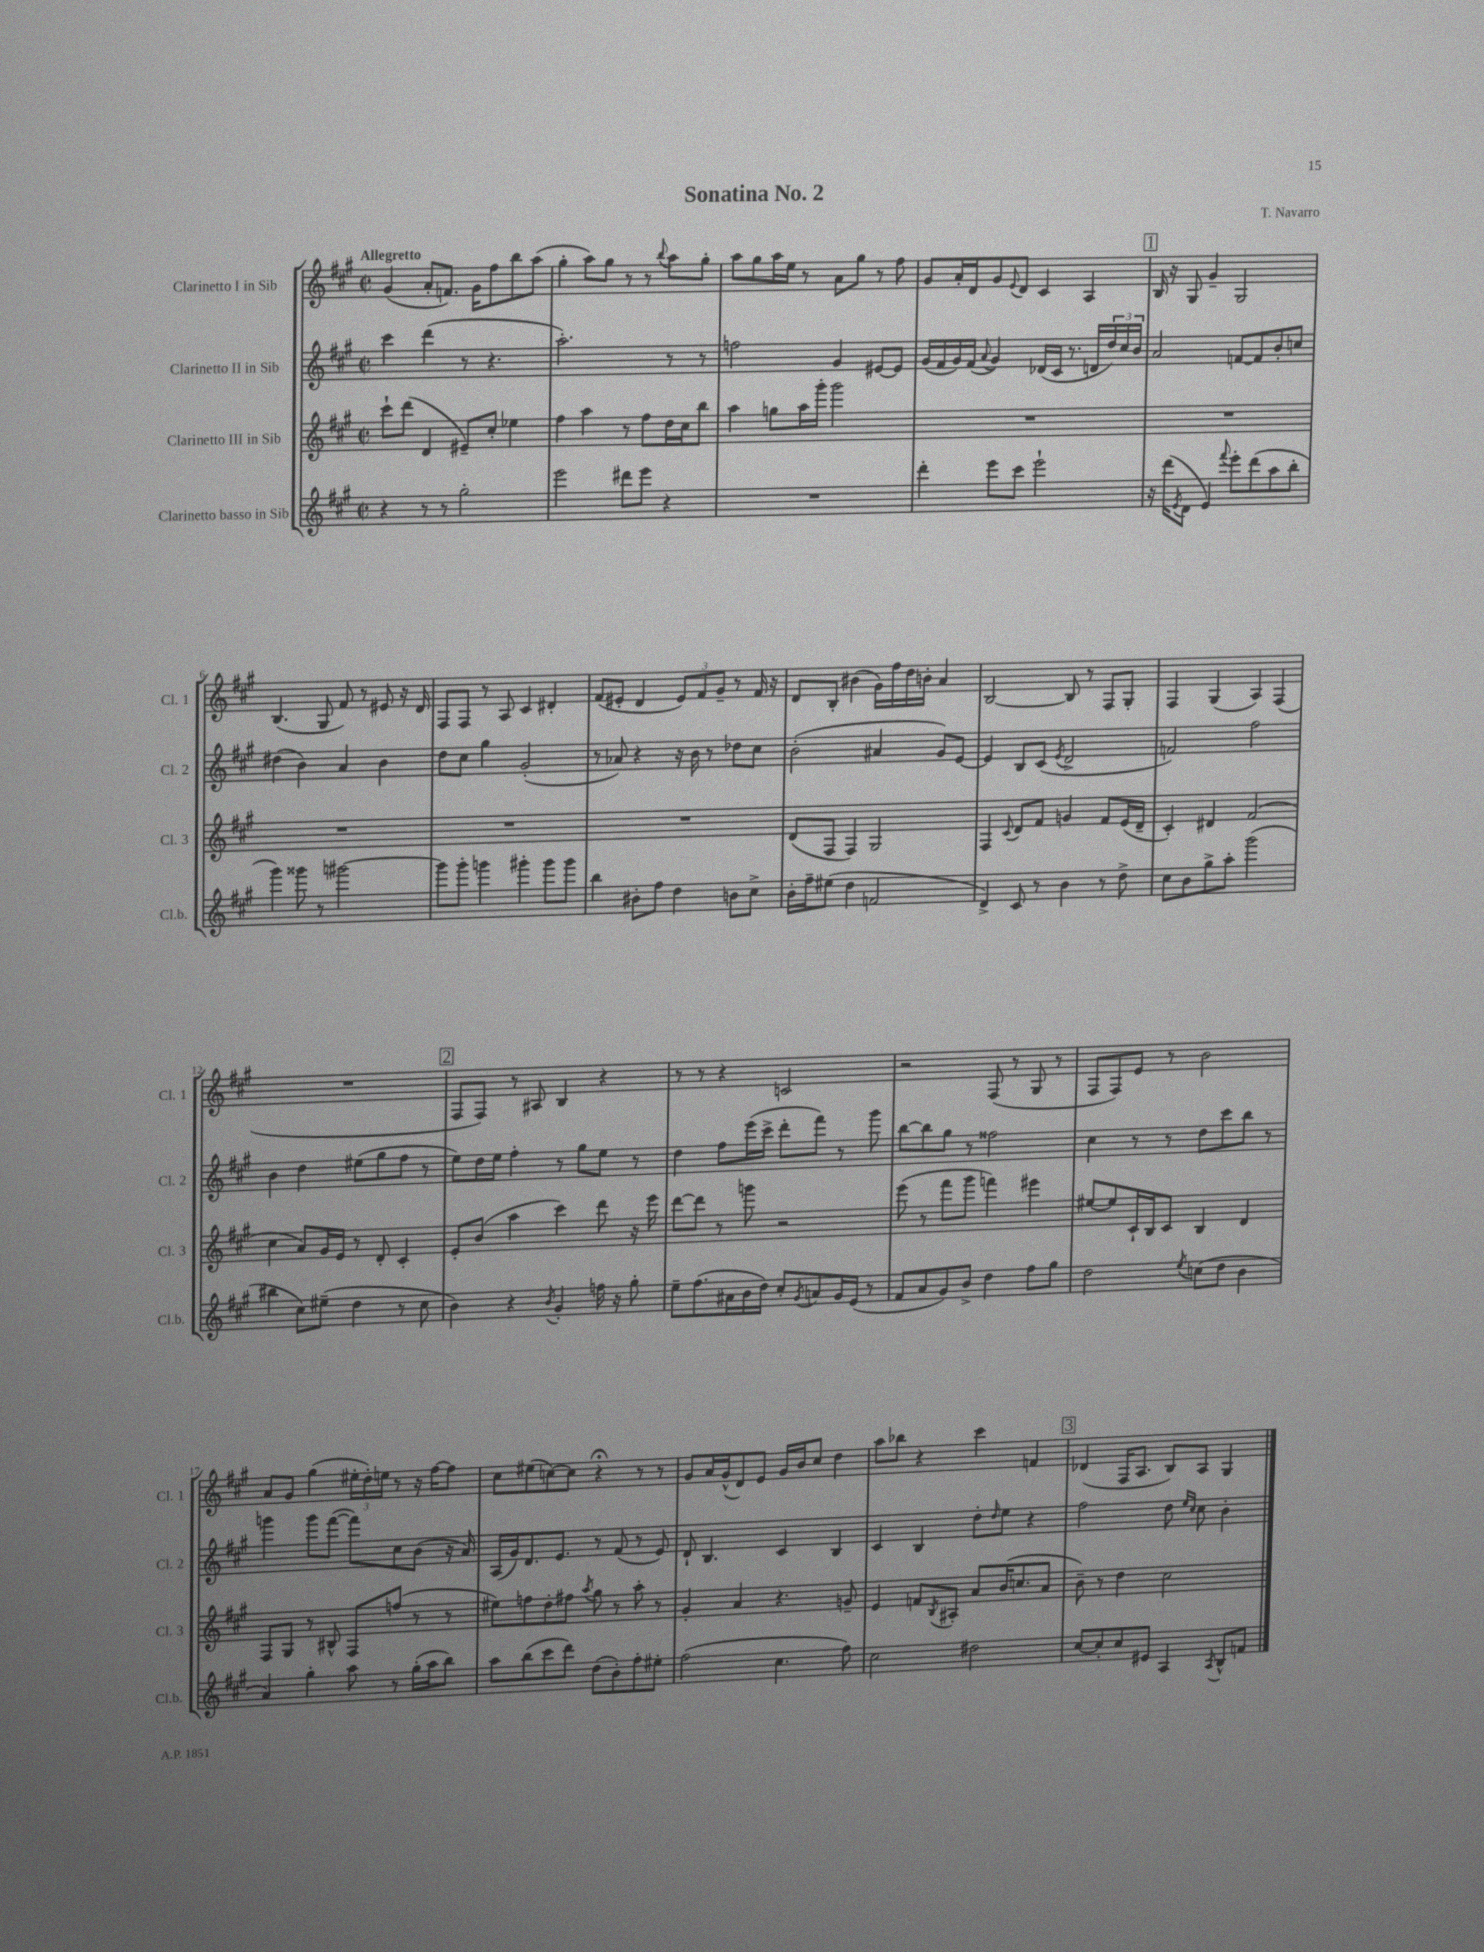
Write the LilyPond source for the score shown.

\header { title = "Sonatina No. 2" composer = "T. Navarro" }
<<
\new StaffGroup <<
\new Staff = "s0" \with { instrumentName = "Clarinetto I in Sib" shortInstrumentName = "Cl. 1" } {
    \clef treble \key a \major \defaultTimeSignature \time 2/2 \tempo "Allegretto"
    gis'4( a'8-. f'8.) gis'16 fis''8 b''8 a''8( |
    gis''4-. a''8) gis''8 r8 r8 \appoggiatura { b''8 } a''8 gis''8-. |
    a''8 gis''8 a''16 e''16 r8 a'8 gis''8 r8 fis''8 |
    gis'8 a'16-. d'16 gis'8 \appoggiatura { e'8 } d'8 cis'4 a4 |
    \mark \markup { \box "1" } b16 r16 gis8 gis'4-- gis2 |
    b4.( gis8 fis'8) r8 eis'8 r16 d'16 |
    fis8 fis8 r8 a8 cis'4 dis'4-. |
    fis'8( eis'8-. d'4 \tuplet 3/2 { eis'8) fis'8 gis'8-- } r8 fis'16 r16 |
    d'8 b8-. bis'4( gis'16) fis''16 d''16 b'16-. a'4 |
    b2~ b8 r8 fis8 gis8-. |
    fis4 gis4( a4) fis4( |
    R1 |
    \mark \markup { \box "2" } fis8 fis8) r8 ais8 b4 r4 |
    r8 r8 r4 c'2 |
    r2 fis8( r8 gis8 r8 |
    fis8 fis8) e'8 r8 b'2 |
    a'8 gis'8 gis''4( \tuplet 3/2 { eis''16-. d''16-.) e''16 } r8 r16 fis''16~ fis''8 |
    cis''8 eis''8( c''8~) c''8 r4\fermata r8 r8 |
    gis'8 a'16 gis'16-^( d'8) e'8 gis'16 b'16 cis''8 d''4 |
    a''8 bes''8 r4 cis'''4 f'4 |
    \mark \markup { \box "3" } des'4( fis16 a8. b8) a8 gis4 \bar "|." |
}
\new Staff = "s1" \with { instrumentName = "Clarinetto II in Sib" shortInstrumentName = "Cl. 2" } {
    \clef treble \key a \major \defaultTimeSignature \time 2/2
    cis'''4 d'''4( r8 r4. |
    a''2.-.) r8 r8 |
    f''2 gis'4 eis'8~ eis'8 |
    gis'16( fis'16 gis'16) fis'16( \appoggiatura { a'8 } gis'4) des'16( cis'16 r8. d'16 \tuplet 3/2 { d''16) cis''16 b'16 } |
    \mark \markup { \box "1" } a'2 f'8~ f'8 b'8-. c''8 |
    dis''4( b'4) a'4 b'4 |
    d''8 cis''8 gis''4 gis'2-.( |
    r8 aes'8) r4 r16 b'16 r8 des''8 cis''8 |
    b'2-.( ais'4 gis'8) e'8~ |
    e'4 b8 cis'8( \acciaccatura { e'8 } d'2-> |
    f'2) fis''2 |
    b'4 d''4 eis''8( gis''8 fis''8 r8 |
    \mark \markup { \box "2" } e''8) d''16 e''16 fis''4-. r8 gis''8 e''8 r8 |
    d''4 fis''8 e'''16( cis'''16-> d'''8-. fis'''8) r8 gis'''8 |
    b''8~ b''8 gis''8 r8 fisis''2 |
    cis''4 r8 r8 d''8 cis'''8 b''8 r8 |
    g'''4 g'''8 fis'''8~( fis'''8) cis''8 b'8( r16 a'16) |
    a16( gis'16) d'8. e'8. r8 fis'8( r8 e'8) |
    d'8-! b4. cis'4 b4 |
    cis'4 b4 d''8-. \grace { d''16 } e''8 r4 |
    \mark \markup { \box "3" } fis''2 d''8 \grace { e''16 cis''16 } cis''8 b'4-. \bar "|." |
}
\new Staff = "s2" \with { instrumentName = "Clarinetto III in Sib" shortInstrumentName = "Cl. 3" } {
    \clef treble \key a \major \defaultTimeSignature \time 2/2
    cis'''8-! d'''8( d'4 eis'8--) cis''8-. ees''4 |
    fis''4 a''4 r8 fis''8 d''16 cis''16 b''8 |
    a''4 g''8 a''16 gis'''16-. gis'''2 |
    R1 |
    \mark \markup { \box "1" } R1 |
    R1 |
    R1 |
    R1 |
    d'8( fis8 fis4) gis2 |
    fis4 \appoggiatura { cis'8 } d'8 fis'8 g'4 fis'8 e'16( d'16-- |
    cis'4-.) dis'4 fis'2( |
    cis''4 a'8) gis'16 e'16 r8 d'8-. cis'4-. |
    \mark \markup { \box "2" } e'8-. b'8( a''4 cis'''4) d'''8 r16 e'''16 |
    d'''8~ d'''8 r8 g'''8 r2 |
    e'''8( r8 fis'''8 gis'''8 f'''4) eis'''4 |
    eis''8~ eis''8 cis'16-! b16 cis'8 b4 d'4 |
    fis8 gis8 r8 bis8-^ fis8 f''8( r8 r8 |
    eis''8) f''8 d''8-. fis''8 \acciaccatura { a''8 } gis''8 r8 a''8-. r8 |
    gis'4-. a'4 r4. g'8-- |
    e'4 f'8 \acciaccatura { b8 } ais8-. a'8 b'16( c''8. a'8 |
    \mark \markup { \box "3" } b'8--) r8 d''4 cis''2 \bar "|." |
}
\new Staff = "s3" \with { instrumentName = "Clarinetto basso in Sib" shortInstrumentName = "Cl.b." } {
    \clef treble \key a \major \defaultTimeSignature \time 2/2
    r4 r8 r8 gis''2-. |
    e'''2 dis'''8 e'''8 r4 |
    R1 |
    d'''4-. e'''8 cis'''8 e'''2-! |
    \mark \markup { \box "1" } r16 d'''16( \acciaccatura { e'8 } d'8 e'4) \appoggiatura { fis'''8 } e'''8-. d'''8( a''8 b''8-. |
    gis'''4) gisis'''8 r8 gis'''2~ |
    gis'''8 gis'''8-. g'''4 gis'''4-. gis'''8 gis'''8 |
    b''4 bis'8-. fis''8 d''4 b'8 cis''8-> |
    b'16-. fis''16-- eis''8( d''4 f'2 |
    d'4->) cis'8 r8 b'4 r8 d''8-> |
    cis''8 b'8 gis''8-> a''8-. gis'''2( |
    bis''4 cis''8) eis''8--( d''4 r8 cis''8 |
    \mark \markup { \box "2" } b'4) r4 \acciaccatura { b'8 } gis'4-. f''16 r16 gis''8-. |
    e''8-- fis''8.( ais'16 b'16 d''16) cis''8-. \acciaccatura { gis'8 } a'8 gis'16 e'16( r8 |
    fis'8 a'8 gis'8) b'8-> d''4 fis''8 gis''8 |
    d''2 \acciaccatura { e''8 } c''8( d''8 b'4 |
    a'4) gis''4-. a''8 r8 gis''16-.( a''16 b''8) |
    a''8 b''8( cis'''8 d'''8) d''8( b'8-.) fis''8-. eis''8-. |
    fis''2( cis''4. fis''8) |
    cis''2 dis''2 |
    \mark \markup { \box "3" } cis''8~ cis''8-. cis''8 eis'8 a4 \acciaccatura { a8 } b8-^ f'8 \bar "|." |
}
>>
>>
